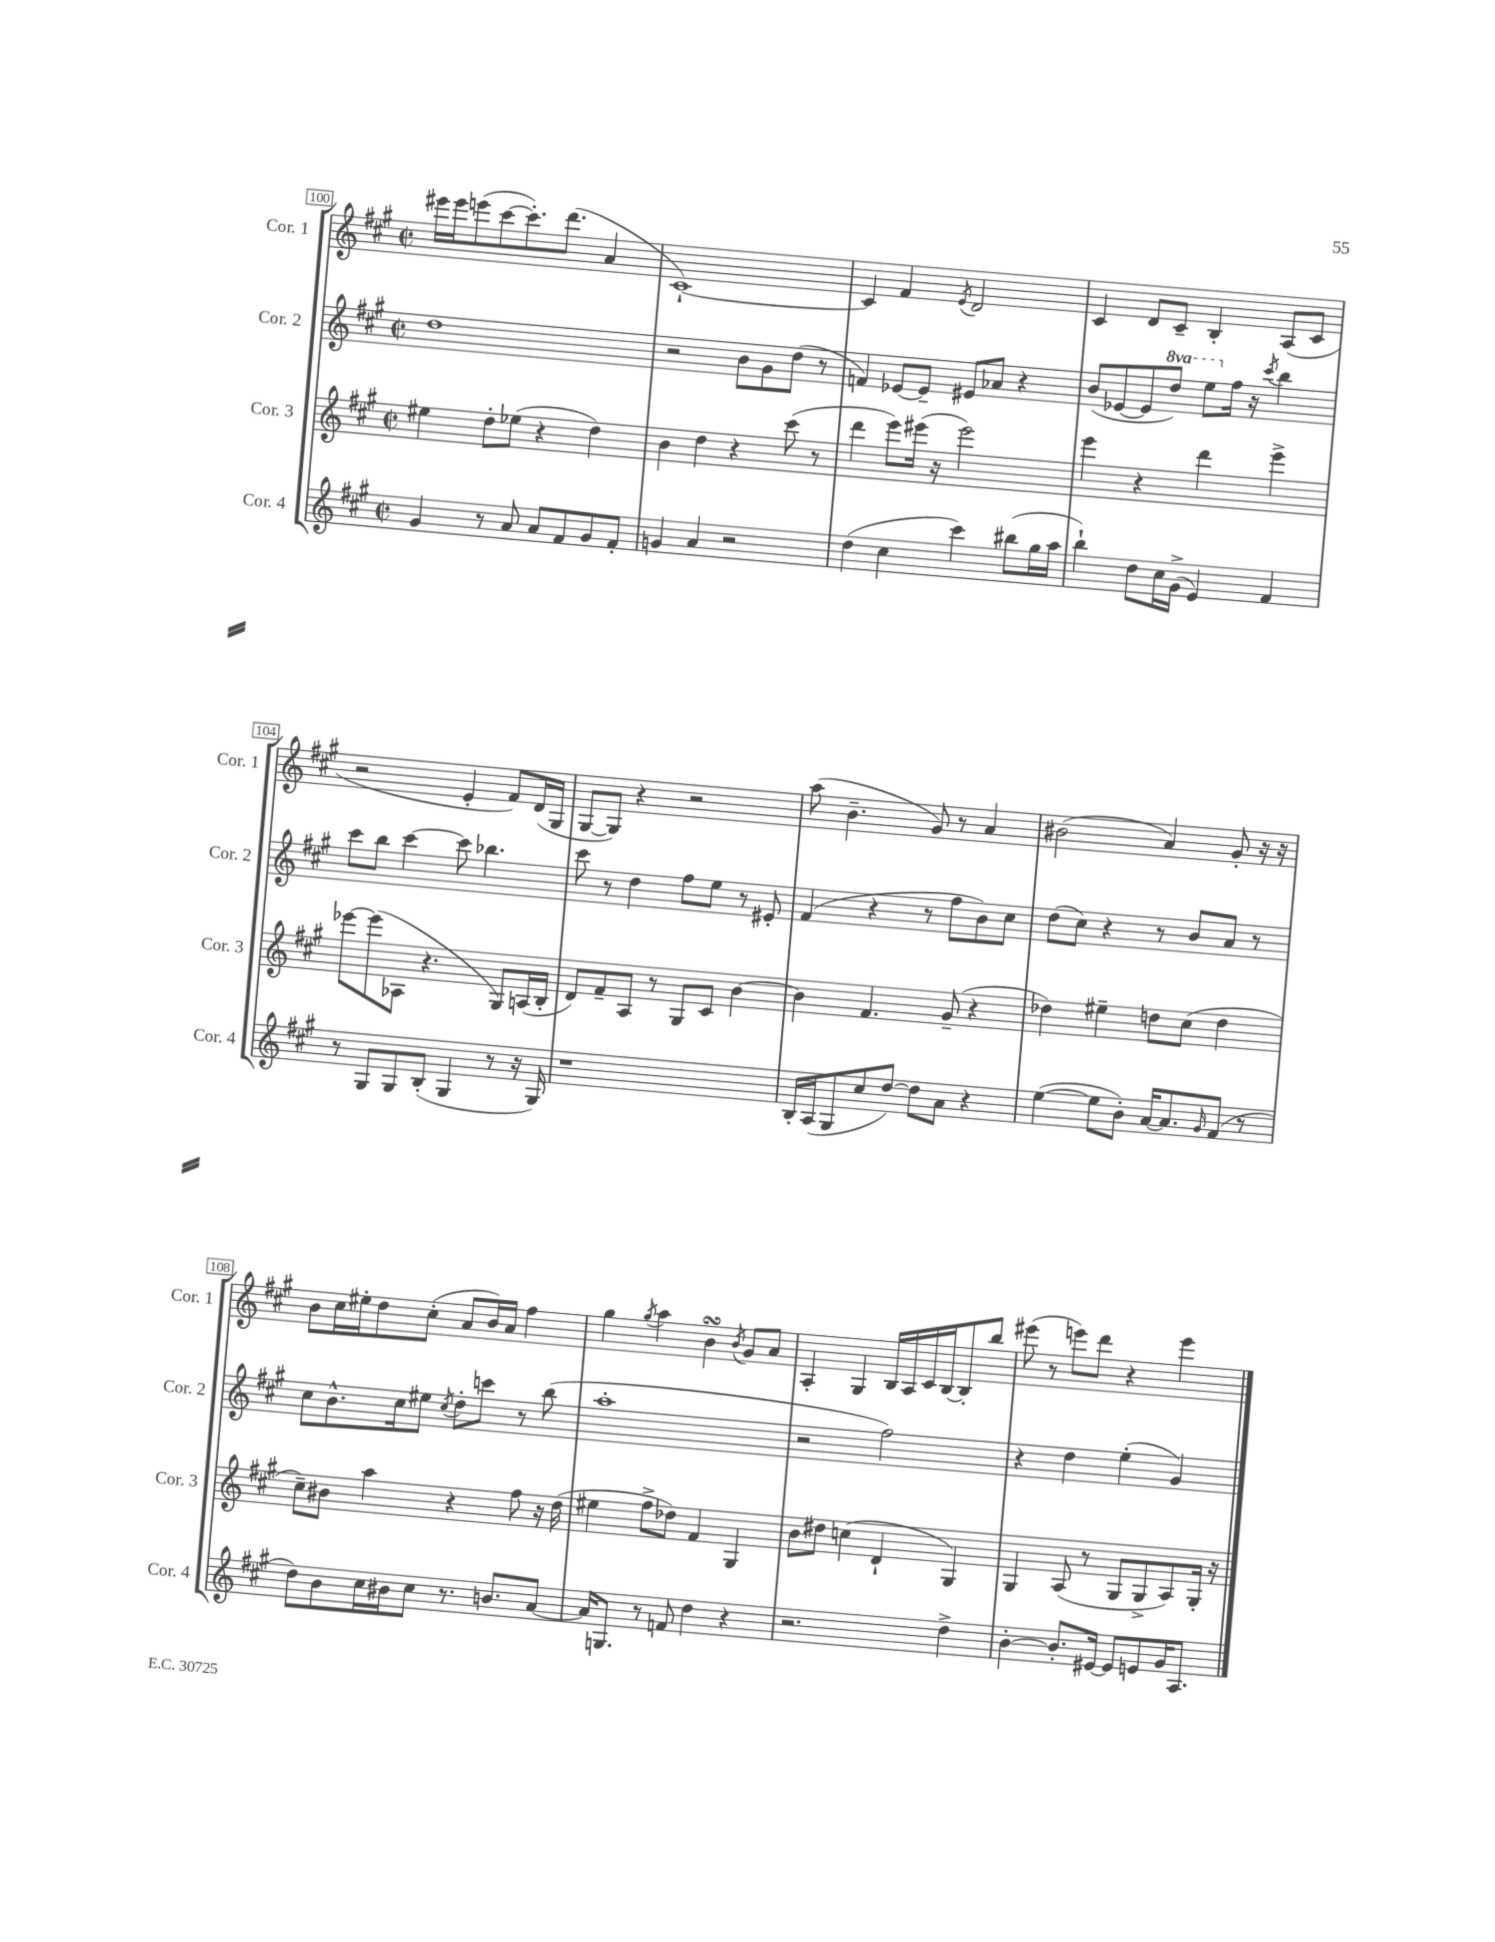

**kern	**kern	**kern	**kern
*staff4	*staff3	*staff2	*staff1
*clefG2	*clefG2	*clefG2	*clefG2
*k[f#c#g#]	*k[f#c#g#]	*k[f#c#g#]	*k[f#c#g#]
*M2/2	*M2/2	*M2/2	*M2/2
*met(c|)	*met(c|)	*met(c|)	*met(c|)
4g#	4ee#	1dd	16eee#
.	.	.	16eee#
.	.	.	(8eee
8r	8dd'	.	[8ccc#
8a	(8ee-	.	8.ccc#'])
8a	4r	.	.
.	.	.	(8.ddd
8f#	.	.	.
8g#	4dd)	.	4a
8f#'	.	.	.
=	=	=	=
4g	4b	2r	[1c#`)
4a	4dd	.	.
2r	4r	8b	.
.	.	8g#	.
.	(8ccc#	(8dd	.
.	8r	8r	.
=	=	=	=
(4dd	4ddd	4f)	4c#]
4cc#	8eee)	[8e-	4f#
.	(16eee#	8e-~]	.
.	16r	.	.
.	.	.	8qe
4ccc#)	2eee#)	8e#	2d
.	.	8a-	.
(8bb#	.	4r	.
16gg#	.	.	.
16aa	.	.	.
=	=	=	=
4bb`)	4eee	(8b	4c#
.	.	[8e-	.
8dd	4r	8e-]	8d
16cc#	.	8ddd)	8c#~
(16g#^	.	.	.
4e)	4ddd	8eee	4B'
.	.	16ff#	.
.	.	16r	.
.	.	8qccc#	.
4f#	4eee^	4bb	(8A
.	.	.	8c#
=	=	=	=
8r	[8eee-	8ccc#	2r
8G#	(8eee-]	8bb	.
8G#	8A-	[4ccc#	.
(8B'	4.r	.	.
4G#	.	8ccc#]	4e'
.	.	4.bb-	.
8r	8G#)	.	8f#)
16r	(16A	.	(16d
16G#)	16B'	.	16G#
=	=	=	=
1r	8d)	8ccc#	[8G#
.	8f#~	8r	8G#])
.	8A	4dd	4r
.	8r	.	.
.	8G#	8ff#	2r
.	8c#	8ee	.
.	[4b	8r	.
.	.	8e#'	.
=	=	=	=
16B'	4b]	(4f#	(8aa
(16A	.	.	.
8G#	.	.	4.b~
8cc#	4.f#	4r	.
[8dd)	.	.	.
8dd]	.	8r	8g#)
8a	(8g#~	8ff#	8r
4r	4r	8b)	4a
.	.	8cc#	.
=	=	=	=
([4ee	4dd-)	(8dd	(2b#
.	.	8cc#)	.
8ee]	4ee#~	4r	.
8b')	.	.	.
[16a	8dd	8r	4a)
8.a]	.	.	.
.	(8cc#	8b	.
16qqg#	.	.	.
(8f#	4dd	8a	8g#'
8r	.	8r	16r
.	.	.	16r
=	=	=	=
8dd)	8cc#~)	8cc#	8b
8b	8b#	8.b^^	16cc#
.	.	.	16ee#'
16cc#	4aa	.	8dd
16b#	.	16cc#	.
8cc#	.	8ee#	(8cc#'
.	.	8qcc#	.
8.r	4r	8dd'	8a
.	.	8ccc	16b)
8.b	.	.	16a
.	8ff#	8r	4ff#
[8a	16r	(8bb	.
.	(16dd	.	.
=	=	=	=
16a]	4ee#	1aa'	4gg#
8.G	.	.	.
.	.	.	8qgg#
8r	8ff#^	.	4aa
8f	8dd-)	.	.
4dd	4f#	.	4b
.	.	.	8qb
4r	4G#	.	8g#
.	.	.	8a
=	=	=	=
2.r	8b	2r	4A'
.	8dd#	.	.
.	(4cc	.	4G#
.	4d`	2ff#)	16B
.	.	.	16A
.	.	.	16c#
.	.	.	[16B
4dd^	4G#)	.	8B']
.	.	.	8bb
=	=	=	=
[4b'	4G#	4r	(8eee#
.	.	.	8r
8.b']	(8A	4dd	8eee)
.	8r	.	8ddd
[16e#	.	.	.
8e#]	8G#	(4ee'	4r
8e	8G#^	.	.
16g#	8A)	4g#)	4eee
8.A	.	.	.
.	16G#'	.	.
.	16r	.	.
==	==	==	==
*-	*-	*-	*-
